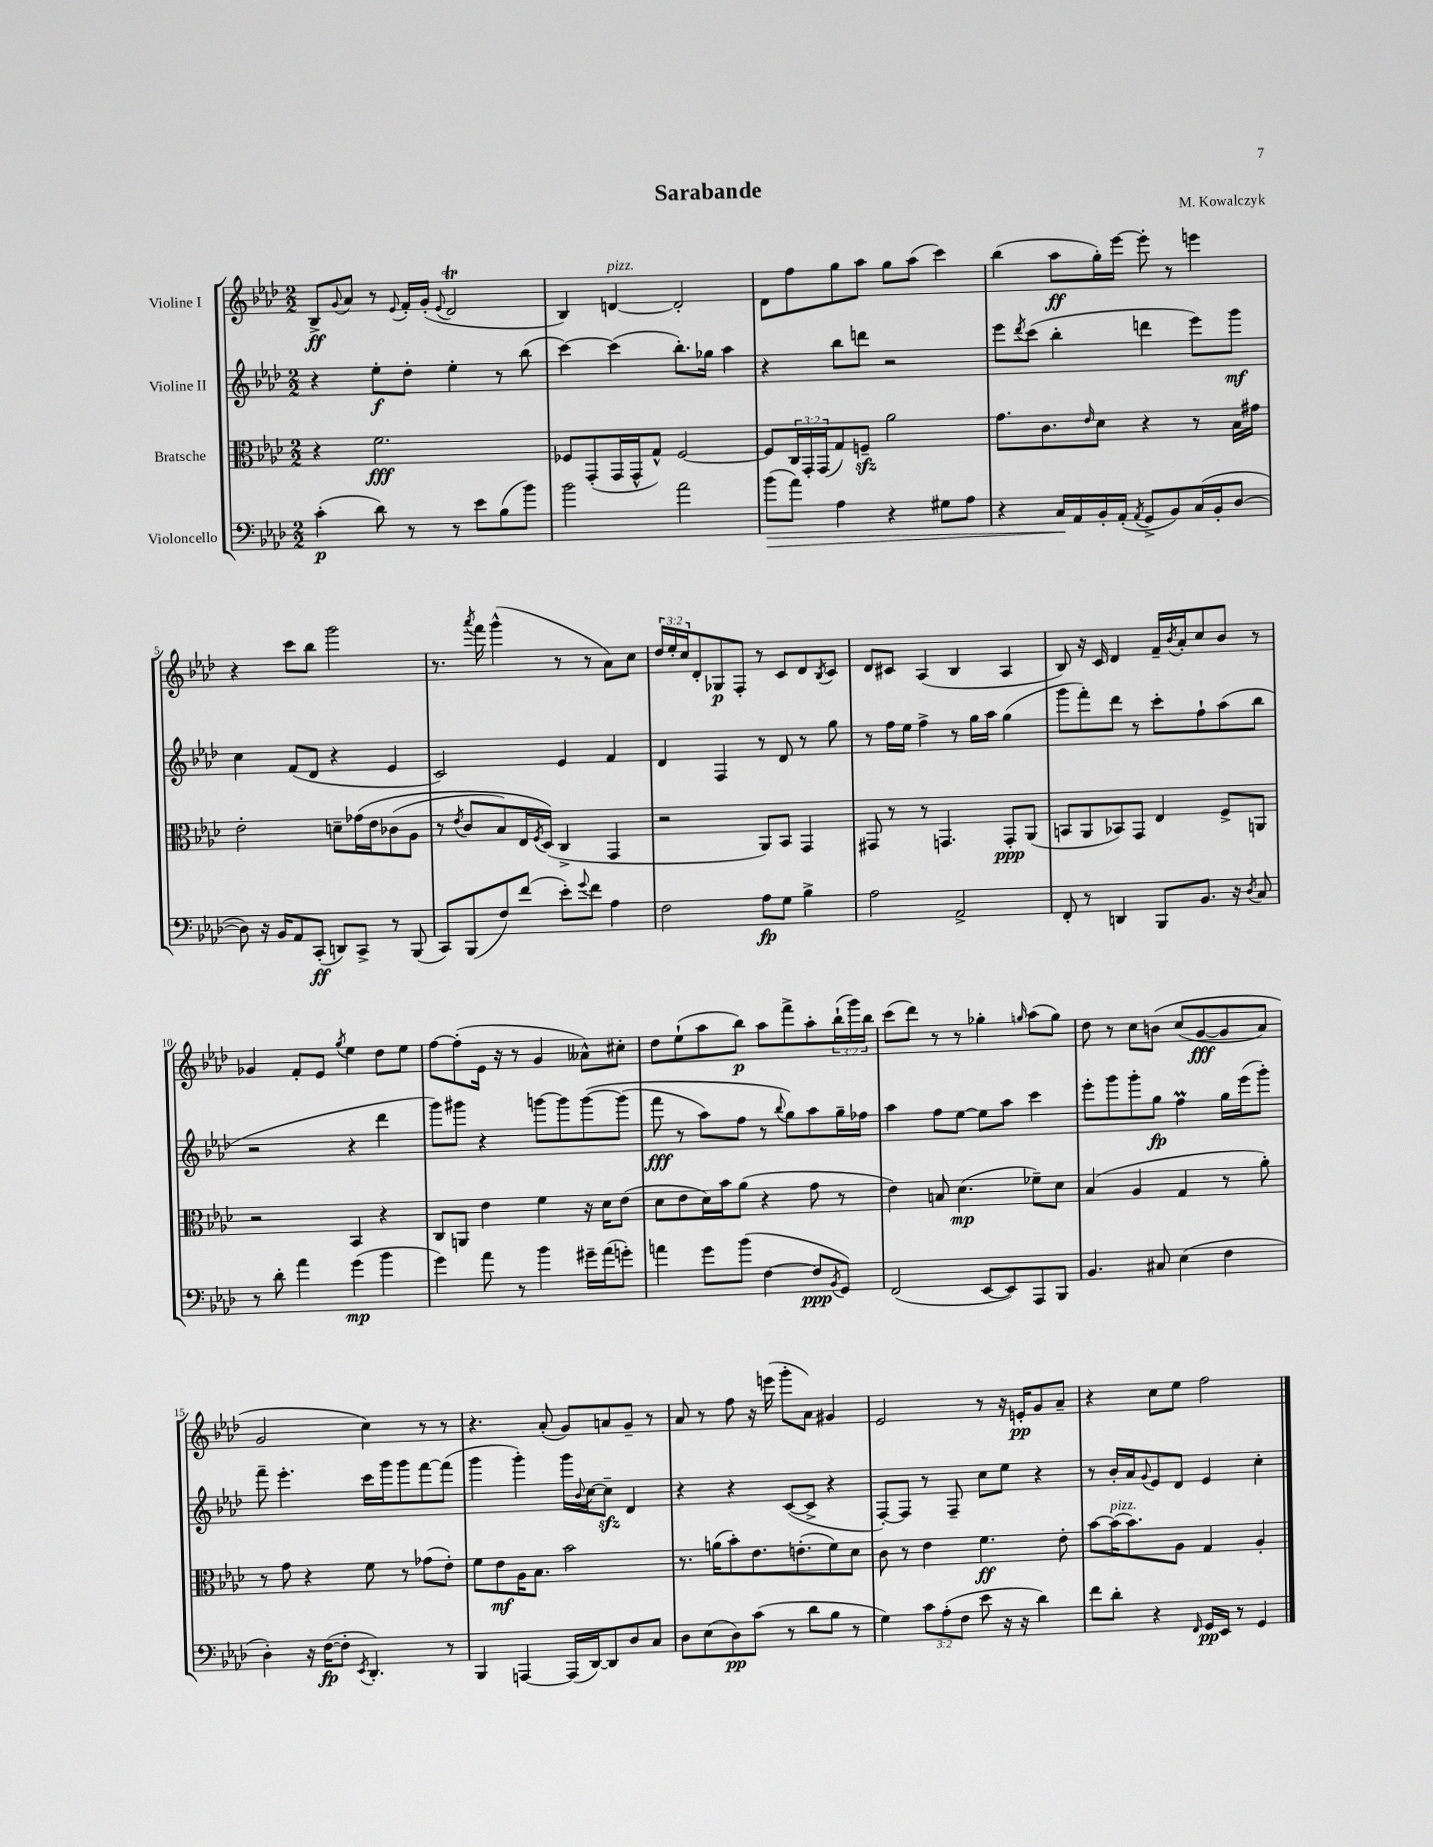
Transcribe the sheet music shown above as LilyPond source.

\header { title = "Sarabande" composer = "M. Kowalczyk" }
<<
\new StaffGroup <<
\new Staff = "s0" \with { instrumentName = "Violine I" } {
    \clef treble \key aes \major \numericTimeSignature \time 2/2 \override Staff.TupletNumber.text = #tuplet-number::calc-fraction-text
    bes8->\ff \appoggiatura { g'8 } aes'8 r8 \appoggiatura { ees'8 } f'16-. g'16-.( \appoggiatura { ees'8 } des'2\trill |
    bes4) d'4~^\markup { \italic "pizz." } d'2-. |
    des'8 f''8 g''8 aes''8 g''8 aes''8( c'''4) |
    bes''4( aes''8\ff g''16-.) ees'''16~ ees'''8-. r8 e'''4 |
    r4 c'''8 bes''8 g'''2 |
    r8. \acciaccatura { aes'''8 } f'''16 g'''4-^( r8 r8 aes'8) c''8 |
    \tuplet 3/2 { des''16 ees''16-. c''16 } des'8-. ges8\p f8-. r8 c'8 des'8 \acciaccatura { bes8 } c'8 |
    des'8 cis'8 aes4( bes4 aes4 |
    bes8) r16 c'16 des'4 f'16-- \acciaccatura { bes'8 } aes'16-. c''8 bes'8 r8 |
    ges'4 f'8-. ees'8 \acciaccatura { g''8 } ees''4 des''8 ees''8 |
    f''8~ f''8-.( ees'16 r16 r8 g'4 aeses'8-^) cis''8-. |
    des''8 ees''8-!( aes''8 bes''8\p) aes''8 f'''8-> aes''8-. \tuplet 3/2 { bes''16-!( g'''16) bes''16 } |
    c'''8( des'''8) r8 r8 ges''4-. \grace { g''16 } aes''8( g''8) |
    des''8 r8 c''8 b'8\( c''8( g'8~\fff g'8 aes'8) |
    g'2 c''4\) r8 r8 |
    r4. aes'8-.( g'8) a'8 g'8-- r8 |
    aes'8 r8 f''8 r16 e'''16( g'''8-. aes'8) gis'4 |
    ees'2 r8 r16 e'16-.\pp g'8 aes'8-- |
    r4 c''8 ees''8 f''2 \bar "|." |
}
\new Staff = "s1" \with { instrumentName = "Violine II" } {
    \clef treble \key aes \major \numericTimeSignature \time 2/2
    r4 ees''8-.\f des''8-. ees''4-. r8 bes''8( |
    c'''4~) c'''4( bes''8.-.) ges''16 aes''4 |
    r4 bes''8 d'''8 r2 |
    ees'''8 \acciaccatura { des'''8 } c'''8( bes''4-. d'''4 ees'''8) g'''8\mf |
    c''4 f'8( des'8 r4 ees'4 |
    c'2) ees'4 f'4 |
    des'4 f4 r8 des'8 r8 g''8 |
    r8 f''16 ees''16 f''4-> r8 g''16 aes''16 g''4( |
    g'''8 f'''8-.) des'''8 r8 c'''8-. f''8-! aes''8( bes''8 |
    r2 r4 des'''4 |
    g'''8) gis'''8 r4 g'''8~ g'''8 g'''8~\( g'''8( |
    f'''8\fff r8 aes''8) f''8 r8 \appoggiatura { bes''8 } g''8\) aes''8 g''16-- fes''16 |
    aes''4 f''8 ees''8~ ees''8 aes''8 c'''4 |
    ees'''8-. g'''8 g'''8-. g''8\fp f''4\prall g''16 ees'''16( g'''8-.) |
    f'''8-- ees'''4.-. c'''16 g'''16 g'''8 f'''8~ f'''8( |
    g'''4 g'''4-.) g'''16 \appoggiatura { bes'8 } c''16~ c''8--\sfz des'4 |
    r4 r4 c'8~( c'8-> r4 |
    f8~-.) f8 r8 f8-- c''8 ees''8 r4 |
    r8 bes'16-. aes'16 \appoggiatura { g'8 } ees'8 des'8 ees'4 c''4-. \bar "|." |
}
\new Staff = "s2" \with { instrumentName = "Bratsche" } {
    \clef alto \key aes \major \numericTimeSignature \time 2/2 \override Staff.TupletNumber.text = #tuplet-number::calc-fraction-text
    r4 f'2.\fff |
    fes8 g,8-.( g,16 g,16-^ g8-^) fes2~ |
    fes8 \tuplet 3/2 { c16 g,16-. g,16( } g8) f8--\sfz aes'2 |
    g'8. c'8. \grace { ees'16 } des'8 r4 r8 bes16 gis'16 |
    ees'2-. d'8-- ges'16\( ees'16 ces'8( aes8 |
    r8 \acciaccatura { ees'8 } c'8 bes8) ees16 \acciaccatura { f8 } des16(\) c4-> g,4 |
    r2 aes,8) bes,8 g,4 |
    gis,8 r8 r8 g,4. g,8-.\ppp aes,8( |
    b,8 aes,8 bes,8) g,8 ees4 f8-> a,8 |
    r2 bes,4 r4 |
    c8 a,8 ees'4 f'4 r16 des'16 ees'8( |
    des'8 ees'8 des'16) bes'16 aes'8( r4 g'8 r8 |
    ees'4) b8 des'4.\mp( fes'8--) des'8 |
    bes4( aes4 g4 r8 aes'8-.) |
    r8 g'8 r4 f'8 r8 ges'8( ees'8-.) |
    f'8 ees'8\mf aes16 bes8. bes'2 |
    r8. a'16( bes'8-.) ees'8. e'8.-.( f'8) des'8 |
    c'8 r8 ees'4 f'4.\ff ees'8-. |
    bes'8~ bes'16^\markup { \italic "pizz." }( bes'8.) aes8 g4 aes4-. \bar "|." |
}
\new Staff = "s3" \with { instrumentName = "Violoncello" } {
    \clef bass \key aes \major \numericTimeSignature \time 2/2 \override Staff.TupletNumber.text = #tuplet-number::calc-fraction-text
    c'4-.\p( des'8) r8 r8 ees'8 bes8( bes'8) |
    bes'2 aes'2 |
    bes'8\>( aes'8) aes4 r4 gis8 aes8 |
    r4 c16\! aes,16 bes,16-. aes,16-.( \acciaccatura { aes,8 } g,8-> bes,8) c16( bes,16-. des8~ |
    des8) r16 bes,16 aes,8 c,8-.\ff( d,8) c,8-> r8 bes,,8( |
    c,8) bes,,8( f8) f'8( ees'8-.) \appoggiatura { g'8 } f'8 aes4 |
    f2 aes8\fp g8 bes4-> |
    aes2 aes,2-> |
    f,8-. r8 d,4 bes,,8 bes,8. r16 \acciaccatura { des8 } c8 |
    r8 des'8-. aes'4 g'4\mp( bes'4 |
    g'4) aes'8 r8 bes'4 gis'16-- aes'16( g'8-.) |
    a'4 g'8 bes'8( f4~ f8\ppp \acciaccatura { bes,8 } g,8) |
    f,2( ees,8~ ees,8) aes,,8 bes,,8 |
    bes,4. cis8 ees4( f4 |
    des4-.) r16 f16~\fp( f8-. \acciaccatura { ees,8 } des,4.-.) r8 |
    bes,,4 a,,4~ a,,16( des,16~) des,8 des8 c8 |
    des8 ees8( des8\pp) c'8( r8 des'8 bes8 r8 |
    g4) \tuplet 3/2 { c'8 aes8-.( f8 } ees'8 r16 r16 des'4) |
    f'8 des'8-. r4 \grace { f,16 } g,16\pp ees,16 r8 g,4 \bar "|." |
}
>>
>>
